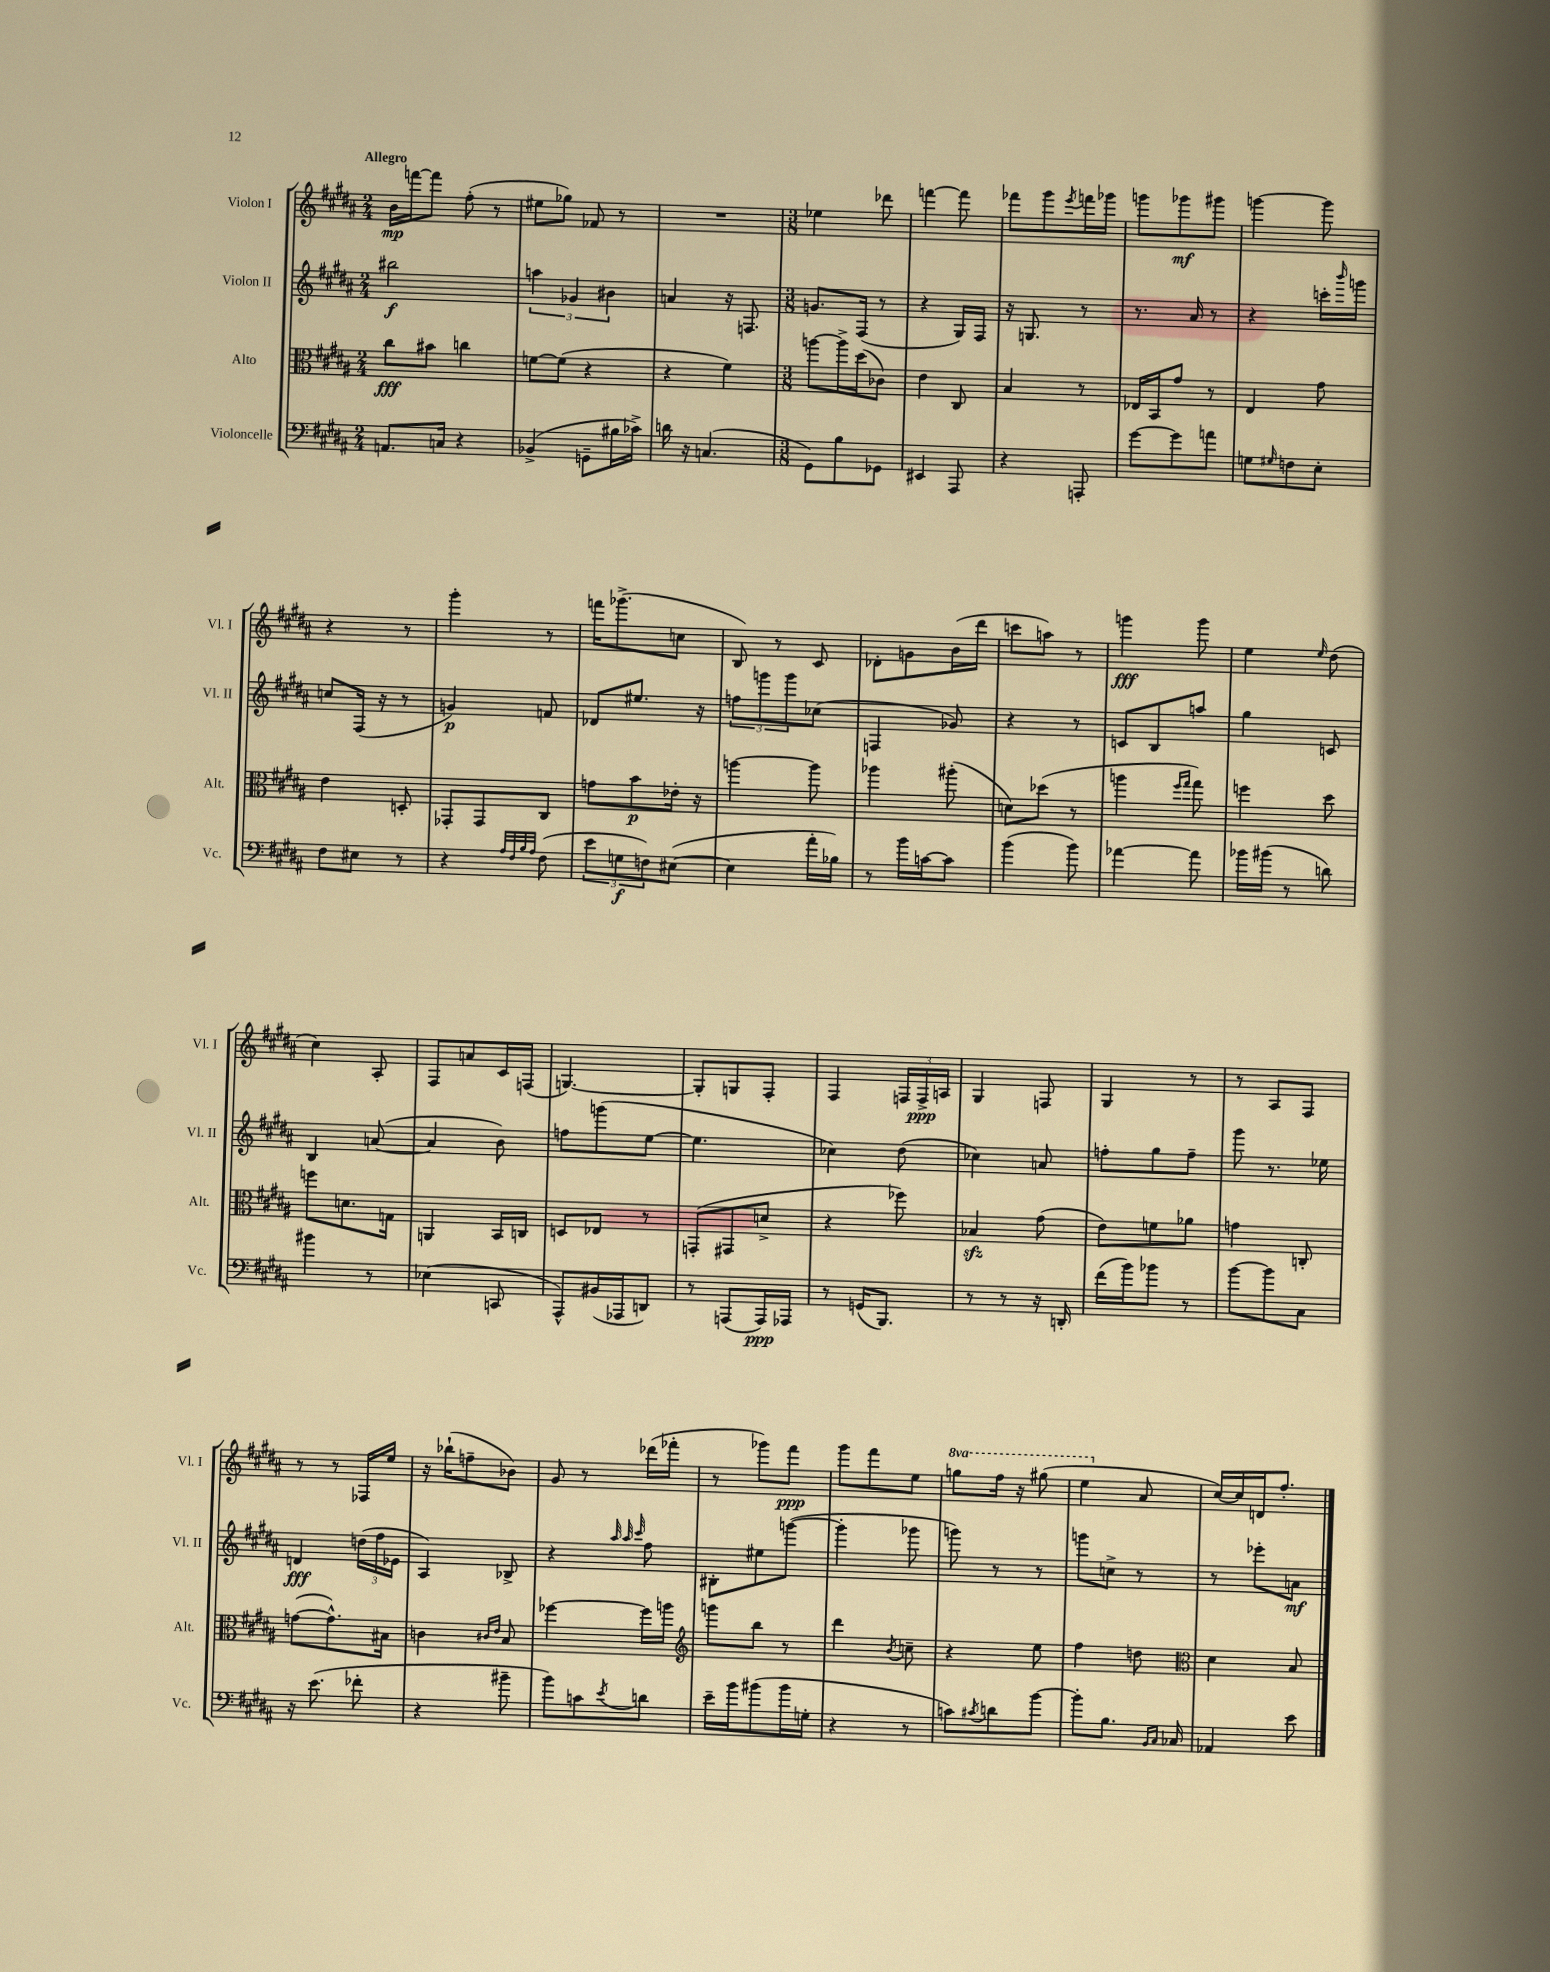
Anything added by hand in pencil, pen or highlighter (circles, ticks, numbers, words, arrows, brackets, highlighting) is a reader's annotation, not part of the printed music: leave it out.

**kern	**kern	**kern	**kern
*staff4	*staff3	*staff2	*staff1
*clefF4	*clefC3	*clefG2	*clefG2
*k[f#c#g#d#a#]	*k[f#c#g#d#a#]	*k[f#c#g#d#a#]	*k[f#c#g#d#a#]
*M2/4	*M2/4	*M2/4	*M2/4
8.AA/L	8cc#\L	2bb#\	16b\LL
.	.	.	[16fff\J
.	8b#\J	.	8fff\]J
16C/Jk	.	.	.
4r	4cc\	.	(8ff#'\
.	.	.	8r
=	=	=	=
(4BB-^/	[8f\L	6aa\	8ee#\L
.	(8f\]J	.	8gg-\J)
.	.	6g-/	.
8GG~\L	4r	.	8f-/
.	.	6b#\	.
16B#\L	.	.	8r
16c-^\JJ)	.	.	.
=	=	=	=
16d\	4r	4a/	2r
16r	.	.	.
(4.C/	.	.	.
.	4f#\)	16r	.
.	.	8.F/	.
=	=	=	=
*M3/8	*M3/8	*M3/8	*M3/8
8GG#\L)	[8aa\L	8.g/L	4ee-\
8B\	16aa^\]L	.	.
.	(16dd#\J	(16F#/Jk	.
8GG-\J	8c-\J)	8r	8ddd-\
=	=	=	=
4EE#/	4e\	4r	[4fff\
8AAA#/	8C#/	16G#/LL)	8fff\]
.	.	16F#/JJ	.
=	=	=	=
4r	4B/	16r	8fff-\L
.	.	8.G/	.
.	.	.	8ggg#\
.	.	.	8qeee/
8AAA'/	8r	8r	16fff\L
.	.	.	16ggg-\JJ
=	=	=	=
[8g#\L	16E-/LL	8.r	8ggg\L
.	16BB/J	.	.
8g#\]	8g#/J	.	8ggg-\
.	.	16a#/	.
8a\J	8r	8r	8ggg#\J
=	=	=	=
8G\L	4E/	4r	[4ggg\
16qqG#/	.	.	.
8F\	.	.	.
8E'\J	8g#\	16ccc'\LL	8ggg\]
.	.	16qqbbb/	.
.	.	16ggg\JJ	.
=	=	=	=
8F#\L	4e\	8cc/L	4r
8E#\J	.	(16F#/Jk	.
.	.	16r	.
8r	8D'/	8r	8r
=	=	=	=
4r	8GG-'/L	4g/)	4ggg#'\
.	8GG-/	.	.
32qqA#/LLL	.	.	.
32qqF#/	.	.	.
32qqB/	.	.	.
32qqA#/JJJ	.	.	.
(8F#\	8C#/J	8f/	8r
=	=	=	=
12e\L	8g\L	8d-/L	16fff\LK
.	.	.	(8.ggg-^\
12G\	.	.	.
.	8b\	8.ee#/J	.
12F\)	.	.	.
([8E#\J	16e-'\Jk	.	8cc\J
.	16r	16r	.
=	=	=	=
4E#\]	[4aa\	12ff\L	8B/)
.	.	12ggg\	.
.	.	.	8r
.	.	12ggg\	.
16a#'\LL	8aa\]	(8cc-\J	8c#/
16B-\JJ)	.	.	.
=	=	=	=
8r	4aa-\	4F/	8d-'\L
16b\LL	.	.	8g\
[16c\J	.	.	.
8c\]J	(8aa#'\	8g-/)	(16b\L
.	.	.	16ddd#\JJ
=	=	=	=
(4b\	8d\L)	4r	8ccc\L
.	(8dd-\J	.	8aa\J)
8b\)	8r	8r	8r
=	=	=	=
[4a-\	4aa\	8c/L	4ggg\
.	.	8B/	.
.	16qqff#/LL	.	.
.	16qqgg#/JJ	.	.
8a-\]	8gg#\)	8aa/J	8ggg\
=	=	=	=
16b-\LL	4ff\	4gg#\	4ee\
(16b#\JJ	.	.	.
8r	.	.	.
.	.	.	16qqee/
8d\)	8dd#\	8c/	(8dd#\
=	=	=	=
4b#\	8ff\L	4B/	4cc#\)
.	8.d\	.	.
8r	.	([8a/	8A#'/
.	16G\Jk	.	.
=	=	=	=
(4E-\	4AA/	4a/]	8F#/L
.	.	.	8a/
8CC/	16BB/LL	8b\)	16c#/L
.	16C/JJ	.	(16F/JJ
=	=	=	=
8AAA#^^/L)	8D/L	8ff\L	[4.G/)
(16BB#/L	8E-/J	(8ggg\	.
16AAA-/J	.	.	.
8DD/J)	8r	[8ee\J	.
=	=	=	=
8r	(8GG'/L	4.ee\]	8G'/]L
(8AAA/L	8GG#/	.	8G/
16AAA/L)	8d^/J	.	8F#'/J
16AAA-/JJ	.	.	.
=	=	=	=
8r	4r	4cc-\)	4F#/
(16GG/LK	.	.	.
8.BBB/J)	.	.	.
.	8ff-\)	(8dd#\	24F/LL
.	.	.	24F^/
.	.	.	24A/JJ
=	=	=	=
8r	4B-/	4cc-\)	4G#/
8r	.	.	.
16r	(8g#\	8a/	8F/
16DD'/	.	.	.
=	=	=	=
(16f#\LL	8e\L)	8ff'\L	4G#/
16b\J)	.	.	.
8b-\J	8f\	8gg#\	.
8r	8a-\J	8ff~\J	8r
=	=	=	=
[8b\L	4g\	8ggg#\	8r
8b\]	.	8.r	8A#/L
8C#\J	8C'/	.	8F#/J
.	.	16ee-\	.
=	=	=	=
16r	([8g\L	4d/	8r
(8.e\	.	.	.
.	8.g^^\])	.	8r
8f-'\	.	(24dd\LL	16F-/LL
.	.	24ff#\	.
.	16B#\Jk	.	16ee/JJ
.	.	24e-\JJ	.
=	=	=	=
4r	4c\	4A#/)	16r
.	.	.	(16bb-`\LK
.	.	.	8ff~\
.	16qqc#/LL	.	.
.	16qqe/JJ	.	.
8b#~\	8B/	8B-^/	8b-\J)
=	=	=	=
8b\L)	[4ff-\	4r	8g#/
8c\	.	.	8r
.	.	32qqaa#/	.
.	.	32qqaa#/	.
8qe/	.	32qqccc#/	.
8d\J	16ff-\]LL	8ff#\	(16ddd-\LL
.	16aa\JJ	.	16fff-'\JJ
=	=	=	=
*	*clefG2	*	*
16e~\LL	8ggg\L	8B#'\L	8r
16b\J	.	.	.
(8b#\	8bb\J	8ee#\	8ggg-\L)
16b#\L	8r	([8ggg\J	8fff#\J
16G'\JJ	.	.	.
=	=	=	=
4r	4ddd#\	4ggg'\]	8ggg#\L
.	.	.	8fff#\
.	8qb/	.	.
8r	8cc~\	8ggg-\	8ee\J
=	=	=	=
8c\L)	4r	8ggg\)	8ggg\L
8qc#/	.	.	.
8d\	.	8r	16fff#\Jk
.	.	.	16r
[8b\J	8ee\	8r	(8ggg#\
=	=	=	=
8b'\]L	4ff#\	8ggg\L	4eee\
8.B\J	.	8cc^\J	.
.	8dd\	8r	8a#/
16qqBB/LL	.	.	.
16qqC#/JJ	.	.	.
16C-/	.	.	.
=	=	=	=
*	*clefC3	*	*
4AA-/	4d#\	8r	[16cc#/LL)
.	.	.	16cc#/]
.	.	8eee-'\L	16d/J
.	.	.	8.ff#'/J
8e\	8B/	8a\J	.
==	==	==	==
*-	*-	*-	*-
